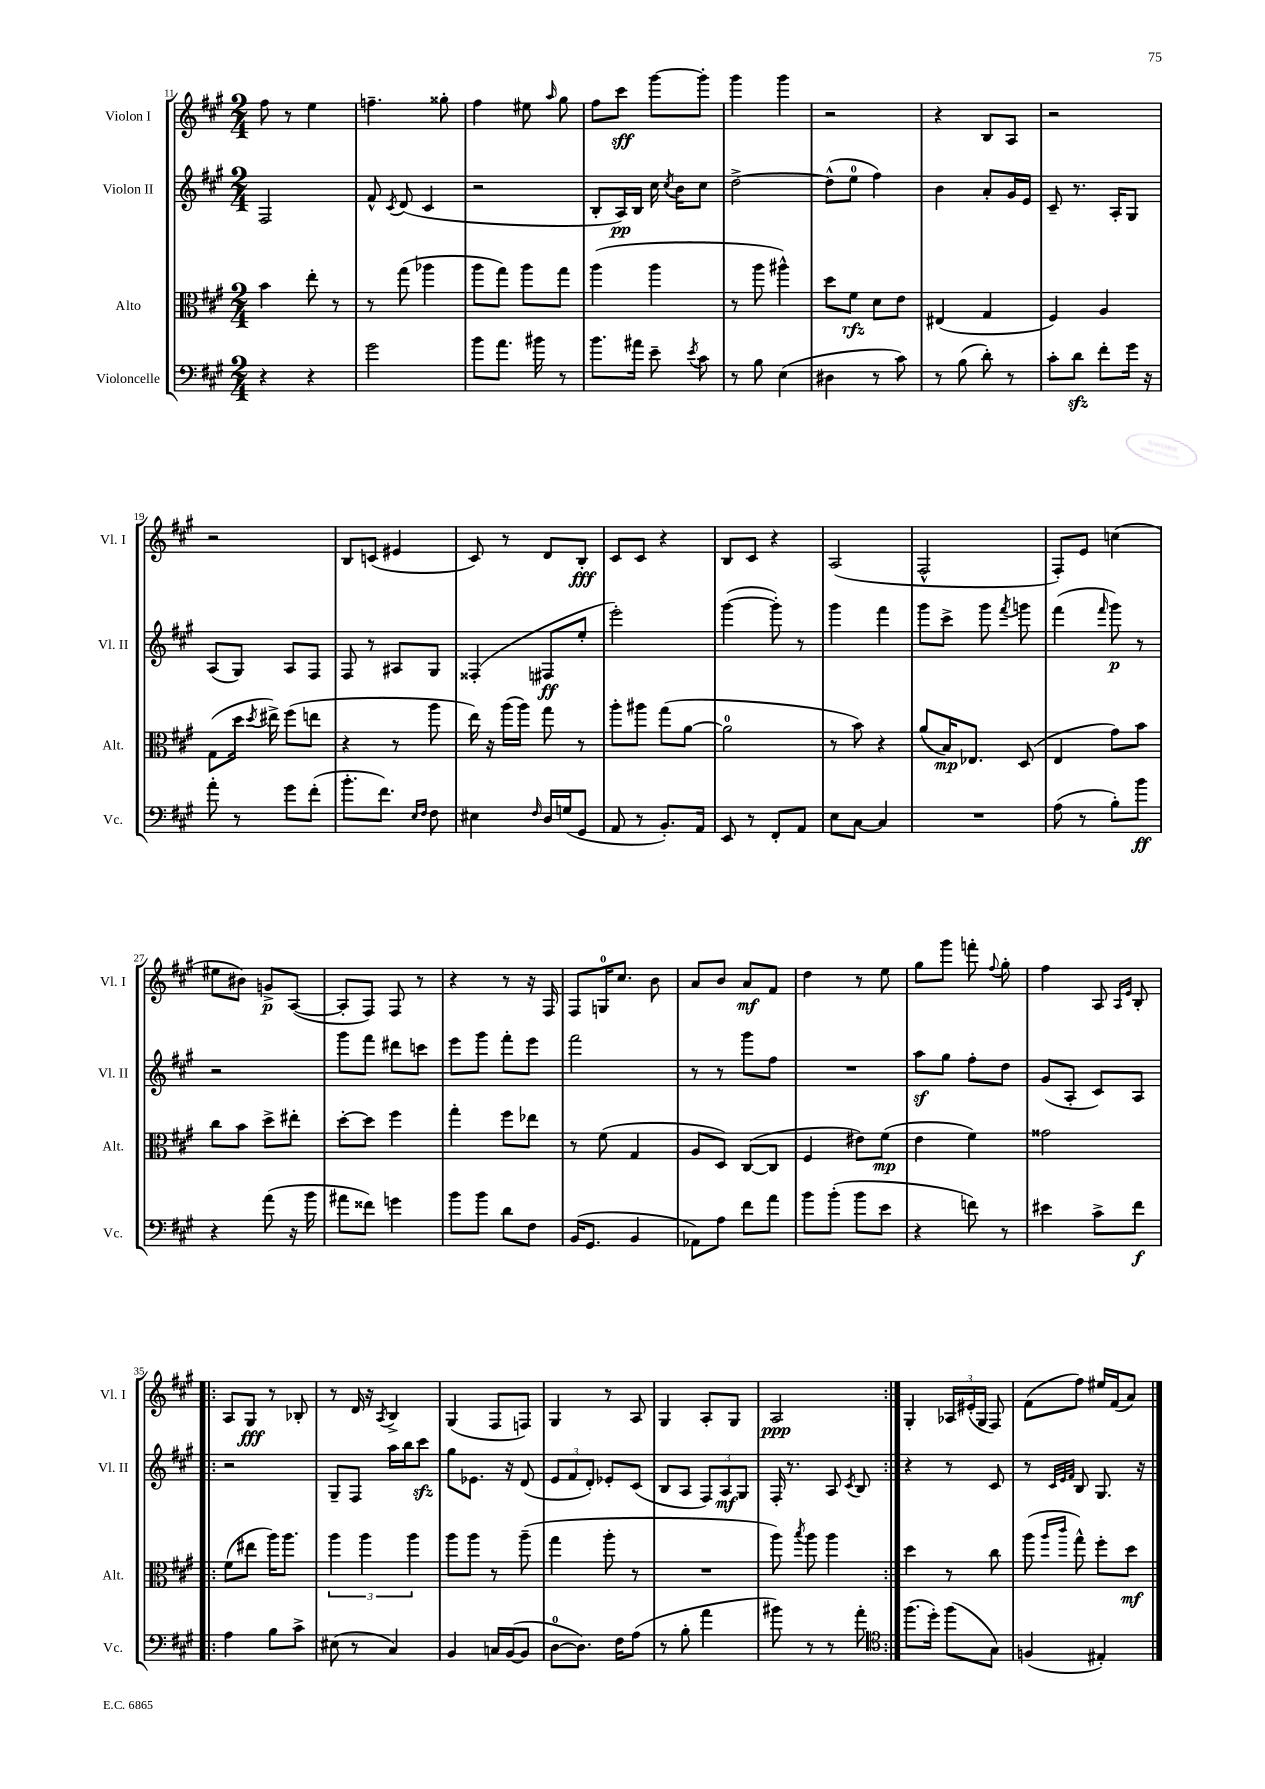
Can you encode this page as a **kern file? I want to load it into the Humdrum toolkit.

**kern	**dynam	**kern	**dynam	**kern	**dynam	**kern	**dynam
*part4	*part4	*part3	*part3	*part2	*part2	*part1	*part1
*staff4	*staff4	*staff3	*staff3	*staff2	*staff2	*staff1	*staff1
*I"Violoncelle	*	*I"Alto	*	*I"Violon II	*	*I"Violon I	*
*I'Vc.	*	*I'Alt.	*	*I'Vl. II	*	*I'Vl. I	*
*clefF4	*	*clefC3	*	*clefG2	*	*clefG2	*
*k[f#c#g#]	*	*k[f#c#g#]	*	*k[f#c#g#]	*	*k[f#c#g#]	*
*M2/4	*	*M2/4	*	*M2/4	*	*M2/4	*
=11	=11	=11	=11	=11	=11	=11	=11
4r	.	4b\	.	2F#/	.	8ff#\	.
.	.	.	.	.	.	8r	.
4r	.	8ee'\	.	.	.	4ee\	.
.	.	8r	.	.	.	.	.
=12	=12	=12	=12	=12	=12	=12	=12
2g#\	.	8r	.	8f#^^/	.	4.ffn~\	.
.	.	.	.	8qc#/	.	.	.
.	.	(8gg#\	.	(8d/	.	.	.
.	.	4aa-X\	.	4c#/	.	.	.
.	.	.	.	.	.	8gg##X'\	.
=13	=13	=13	=13	=13	=13	=13	=13
8b\L	.	8aa\L	.	2r	.	4ff#\	.
8.a\J	.	8gg#\J)	.	.	.	.	.
.	.	8aa\L	.	.	.	8ee#X\	.
16b#X\	.	.	.	.	.	.	.
.	.	.	.	.	.	16qqaa/	.
8r	.	8gg#\J	.	.	.	8gg#\	.
=14	=14	=14	=14	=14	=14	=14	=14
8.b\L	.	(4aa\	.	8B'/L	.	8ff#\L	.
.	.	.	.	16A/L)	pp	8ccc#\J	sff
16a#X\Jk	.	.	.	16B/JJ	.	.	.
8e~\	.	4aa\	.	16cc#\	.	[8ggg#\L	.
.	.	.	.	8qcc#/	.	.	.
.	.	.	.	16b\KL	.	.	.
8qe/	.	.	.	.	.	.	.
8c#\	.	.	.	8cc#\J	.	8ggg#'\J]	.
=15	=15	=15	=15	=15	=15	=15	=15
8r	.	8r	.	[2dd^\	.	4ggg#\	.
8B\	.	8aa\	.	.	.	.	.
(4E\	.	4aa#X^^\)	.	.	.	4ggg#\	.
=16	=16	=16	=16	=16	=16	=16	=16
4D#X\	.	8dd\L	.	(8dd^^\L]	.	2r	.
.	.	8f#\J	rfz	8ee\J	.	.	.
8r	.	8d\L	.	4ff#\)	.	.	.
8c#\)	.	8e\J	.	.	.	.	.
=17	=17	=17	=17	=17	=17	=17	=17
8r	.	(4E#X/	.	4b\	.	4r	.
(8B\	.	.	.	.	.	.	.
8d'\)	.	4G#/	.	8a'/L	.	8B/L	.
8r	.	.	.	16g#/L	.	8A/J	.
.	.	.	.	16e/JJ	.	.	.
=18	=18	=18	=18	=18	=18	=18	=18
8c#'\L	.	4F#/)	.	8c#~/	.	2r	.
8dzz\J	.	.	.	8.r	.	.	.
8f#'\L	.	4A/	.	.	.	.	.
.	.	.	.	16A'/KL	.	.	.
16g#\Jk	.	.	.	8G#/J	.	.	.
16r	.	.	.	.	.	.	.
!!LO:LB:g=z
=19	=19	=19	=19	=19	=19	=19	=19
8a'\	.	(8G#\L	.	(8A/L	.	2r	.
8r	.	16dd\Jk	.	8G#/J)	.	.	.
.	.	8qdd/	.	.	.	.	.
.	.	16ee#X^\)	.	.	.	.	.
8g#\L	.	(8ff#\L	.	8A/L	.	.	.
(8f#'\J	.	8een\J	.	8F#/J	.	.	.
=20	=20	=20	=20	=20	=20	=20	=20
8.b'\L	.	4r	.	8F#/	.	8B/L	.
.	.	.	.	8r	.	(8cn/J	.
8.f#\J)	.	.	.	.	.	.	.
.	.	8r	.	8A#X/L	.	4e#X/	.
16qqE/LL	.	.	.	.	.	.	.
16qqF#/JJ	.	.	.	.	.	.	.
8F#\	.	8aa\	.	8G#/J	.	.	.
=21	=21	=21	=21	=21	=21	=21	=21
4E#X\	.	16ee\)	.	(4F##X'/	.	8c#/)	.
.	.	16r	.	.	.	.	.
.	.	(16aa\LL	.	.	.	8r	.
.	.	16aa\JJ)	.	.	.	.	.
16qqF#/	.	.	.	.	.	.	.
16D/LL	.	8gg#\	.	8F#X/L	ff	8d/L	.
(16Gn/J	.	.	.	.	.	.	.
8GG#/J	.	8r	.	8ee'/J	.	8B'/J	fff
=22	=22	=22	=22	=22	=22	=22	=22
8AA/	.	8aa'\L	.	2eee'\)	.	8c#/L	.
8r	.	8aa#X\J	.	.	.	8c#/J	.
8.BB'/L)	.	(8gg#\L	.	.	.	4r	.
.	.	[8a\J	.	.	.	.	.
16AA/Jk	.	.	.	.	.	.	.
=23	=23	=23	=23	=23	=23	=23	=23
8EE/	.	2a\]	.	([4ggg#\	.	8B/L	.
8r	.	.	.	.	.	8c#/J	.
8FF#'/L	.	.	.	8ggg#'\])	.	4r	.
8AA/J	.	.	.	8r	.	.	.
=24	=24	=24	=24	=24	=24	=24	=24
8E\L	.	8r	.	4ggg#\	.	(2A/	.
[8C#\J	.	8b\)	.	.	.	.	.
4C#/]	.	4r	.	4fff#\	.	.	.
=25	=25	=25	=25	=25	=25	=25	=25
2r	.	(8a/L	.	8ggg#\L	.	2F#^^/	.
.	.	16B/K)	mp	8ccc#^\J	.	.	.
.	.	8.E-X/J	.	.	.	.	.
.	.	.	.	8ggg#\	.	.	.
.	.	.	.	8qfff#/	.	.	.
.	.	(8D/	.	8gggn\	.	.	.
=26	=26	=26	=26	=26	=26	=26	=26
(8A\	.	4E/	.	(4fff#\	.	8F#'/L)	.
8r	.	.	.	.	.	8e/J	.
.	.	.	.	16qqfff#/	.	.	.
8B'\L)	.	8g#\L)	.	8ggg#\)	p	(4ccn\	.
8b\J	ff	8b\J	.	8r	.	.	.
!!LO:LB:g=z
=27	=27	=27	=27	=27	=27	=27	=27
4r	.	8cc#\L	.	2r	.	8ee#X\L	.
.	.	8b\J	.	.	.	8b#X\J)	.
(8a\	.	8dd^\L	.	.	.	8gn^/L	p
16r	.	8ee#X'\J	.	.	.	([8A/J	.
16b\	.	.	.	.	.	.	.
=28	=28	=28	=28	=28	=28	=28	=28
8a#X\L	.	[8dd'\L	.	8ggg#\L	.	8A'/L]	.
8f##X\J)	.	8dd\J]	.	8fff#\J	.	8F#/J)	.
4gn\	.	4ff#\	.	8ddd#X\L	.	8F#/	.
.	.	.	.	8cccn\J	.	8r	.
=29	=29	=29	=29	=29	=29	=29	=29
8b\L	.	4gg#'\	.	8eee\L	.	4r	.
8b\J	.	.	.	8ggg#\J	.	.	.
8d\L	.	8ff#\L	.	8fff#'\L	.	8r	.
8F#\J	.	8ee-X\J	.	8eee\J	.	16r	.
.	.	.	.	.	.	16F#/	.
=30	=30	=30	=30	=30	=30	=30	=30
(16BB/KL	.	8r	.	2fff#\	.	8F#/L	.
8.GG#/J	.	.	.	.	.	.	.
.	.	(8f#\	.	.	.	16Gn/K	.
.	.	.	.	.	.	8.cc#/J	.
4BB/	.	4G#/	.	.	.	.	.
.	.	.	.	.	.	8b\	.
=31	=31	=31	=31	=31	=31	=31	=31
8AA-X\L)	.	8A/L	.	8r	.	8a/L	.
8A\J	.	8D/J)	.	8r	.	8b/J	.
8f#\L	.	([8C#/L	.	8ggg#\L	.	8a/L	mf
8a\J	.	8C#/J]	.	8ff#\J	.	8f#/J	.
=32	=32	=32	=32	=32	=32	=32	=32
8b\L	.	4F#/	.	2r	.	4dd\	.
(8b'\J	.	.	.	.	.	.	.
8b\L	.	8e#X\L)	.	.	.	8r	.
8e\J	.	(8f#\J	mp	.	.	8ee\	.
=33	=33	=33	=33	=33	=33	=33	=33
4r	.	4e\	.	8aaz\L	.	8gg#\L	.
.	.	.	.	8gg#\J	.	8ggg#\J	.
8fn\)	.	4f#\)	.	8ff#'\L	.	8fffn'\	.
.	.	.	.	.	.	8qqff#/	.
8r	.	.	.	8dd\J	.	8gg#'\	.
=34	=34	=34	=34	=34	=34	=34	=34
4e#X\	.	2g##X\	.	(8g#/L	.	4ff#\	.
.	.	.	.	8A'/J	.	.	.
8c#^\L	.	.	.	8c#/L)	.	8A/	.
.	.	.	.	.	.	16qqA/LL	.
.	.	.	.	.	.	16qqe/JJ	.
8f#\J	f	.	.	8A/J	.	8B'/	.
!!LO:LB:g=z
=35!|:	=35!|:	=35!|:	=35!|:	=35!|:	=35!|:	=35!|:	=35!|:
4A\	.	(8f#\L	.	2r	.	8A/L	.
.	.	8ee#X\J	.	.	.	8G#/J	fff
8B\L	.	16aa\KL)	.	.	.	8r	.
.	.	8.aa\J	.	.	.	.	.
8c#^\J	.	.	.	.	.	8B-X'/	.
=36	=36	=36	=36	=36	=36	=36	=36
(8E#X\	.	6aa\	.	8G#~/L	.	8r	.
8r	.	.	.	8F#/J	.	16d/	.
.	.	6aa\	.	.	.	.	.
.	.	.	.	.	.	16r	.
.	.	.	.	.	.	8qA/	.
4C#/)	.	.	.	16aa\LL	.	4B^/	.
.	.	.	.	16bb\J	.	.	.
.	.	6aa\	.	.	.	.	.
.	.	.	.	8ccc#zz\J	.	.	.
=37	=37	=37	=37	=37	=37	=37	=37
4BB/	.	8aa\L	.	8gg#\L	.	(4G#/	.
.	.	8aa\J	.	8.e-X\J	.	.	.
16Cn/LL	.	8r	.	.	.	8F#/L	.
([16BB/J	.	.	.	16r	.	.	.
8BB/J]	.	(8aa~\	.	(8d/	.	8Fn/J)	.
=38	=38	=38	=38	=38	=38	=38	=38
[8D\L	.	4gg#\	.	12e/L	.	4G#/	.
.	.	.	.	12f#/	.	.	.
8.D\J])	.	.	.	.	.	.	.
.	.	.	.	12d'/J)	.	.	.
.	.	8aa'\	.	8e-X'/L	.	8r	.
16F#\KL	.	.	.	.	.	.	.
(8A\J	.	8r	.	(8c#/J	.	8A/	.
=39	=39	=39	=39	=39	=39	=39	=39
8r	.	2r	.	8B/L	.	4G#/	.
8B'\	.	.	.	8A/J	.	.	.
4a\	.	.	.	12F#/L)	.	8A'/L	.
.	.	.	.	12A/	mf	.	.
.	.	.	.	.	.	8G#/J	.
.	.	.	.	12G#/J	.	.	.
=40	=40	=40	=40	=40	=40	=40	=40
8b#X\)	.	8aa\)	.	16F#'/	.	2A/	ppp
.	.	.	.	8.r	.	.	.
.	.	8qbb/	.	.	.	.	.
8r	.	8aa\	.	.	.	.	.
8r	.	4aa\	.	8A/	.	.	.
.	.	.	.	8qc#/	.	.	.
8a'\	.	.	.	8B/	.	.	.
=41:|!	=41:|!	=41:|!	=41:|!	=41:|!	=41:|!	=41:|!	=41:|!
*clefC4	*	*	*	*	*	*	*
(8.ff#\L	.	4dd\	.	4r	.	4G#'/	.
16dd'\Jk)	.	.	.	.	.	.	.
(8ff#\L	.	8r	.	8r	.	24A-X/LL	.
.	.	.	.	.	.	(24e#X'/	.
.	.	.	.	.	.	24G#/JJ	.
8G#\J)	.	8cc#\	.	8c#/	.	8F#/)	.
=42	=42	=42	=42	=42	=42	=42	=42
(4Fn/	.	(8aa\	.	8r	.	(8f#\L	.
.	.	.	.	32qqc#/LLL	.	.	.
.	.	16qqaa/LL	.	32qqe/	.	.	.
.	.	16qqccc#/JJ	.	32qqf#/JJJ	.	.	.
.	.	8gg#^^\)	.	8B/	.	8ff#\J)	.
4E#X'/)	.	8ff#'\L	.	8.G#/	.	16ee#X/LL	.
.	.	.	.	.	.	(16f#/J	.
.	.	8dd\J	mf	.	.	8a/J)	.
.	.	.	.	16r	.	.	.
==	==	==	==	==	==	==	==
*-	*-	*-	*-	*-	*-	*-	*-
